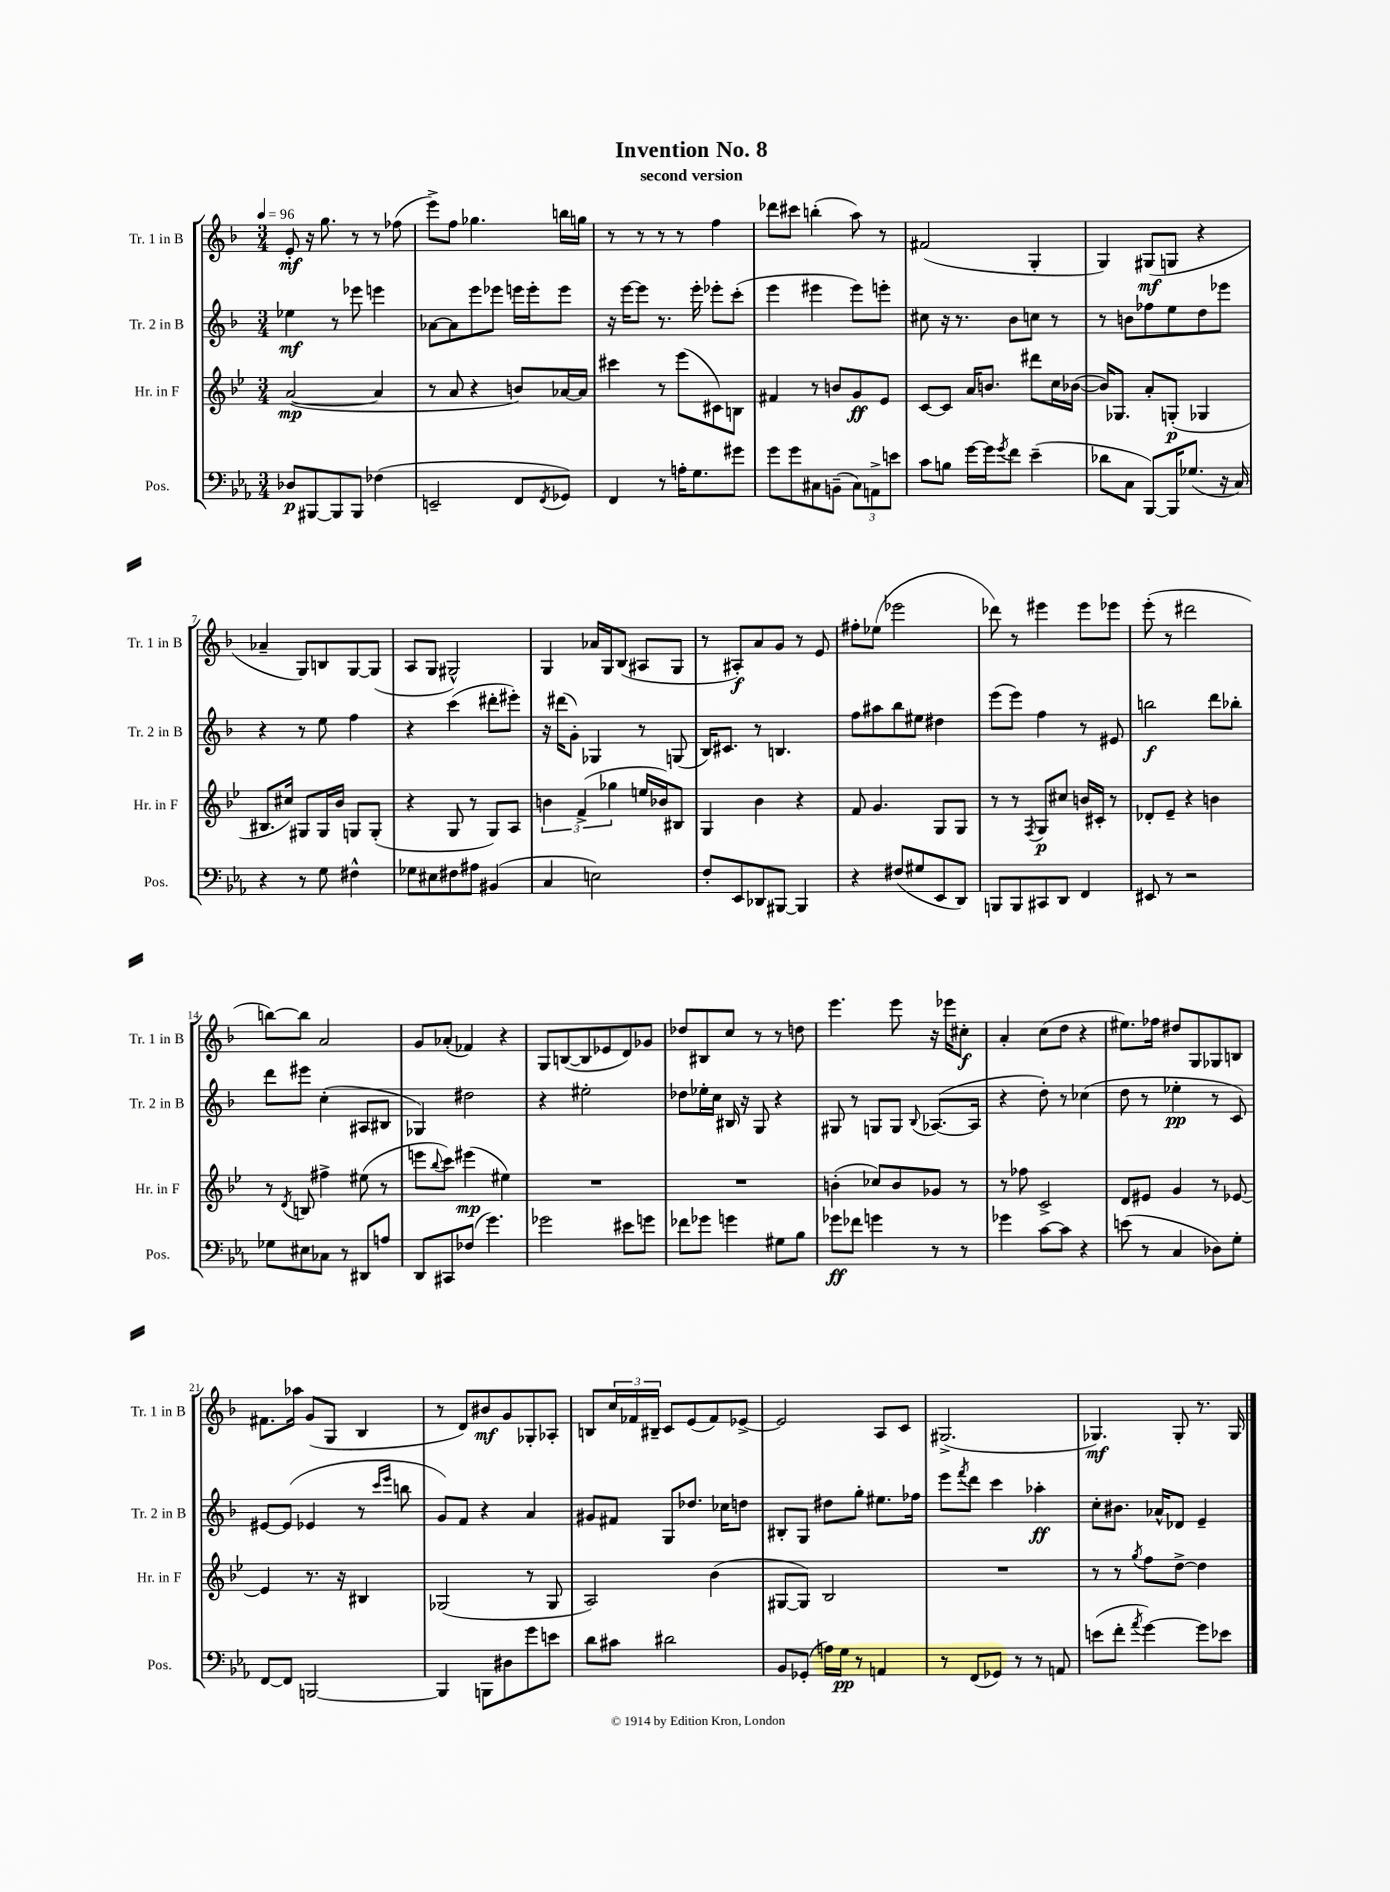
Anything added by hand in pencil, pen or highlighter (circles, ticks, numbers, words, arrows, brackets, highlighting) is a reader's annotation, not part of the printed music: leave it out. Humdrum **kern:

**kern	**kern	**kern	**kern
*staff4	*staff3	*staff2	*staff1
*clefF4	*clefG2	*clefG2	*clefG2
*k[b-e-a-]	*k[b-e-]	*k[b-]	*k[b-]
*M3/4	*M3/4	*M3/4	*M3/4
*MM96	*MM96	*MM96	*MM96
8D-/L	([2a/	4ee-\	8e'/
[8BBB#/	.	.	16r
.	.	.	8.gg\
8BBB#/]	.	8r	.
8BBB#/J	.	8eee-\	8r
(4F-\	4a/]	4eee\	8r
.	.	.	(8ff-\
=	=	=	=
2EE~/	8r	[8a-\L	8eee^\L)
.	8a/	8a-\]	8ff\J
.	4r	8eee\	4.gg-\
.	.	8eee-\J	.
8FF/L	8b/L)	16eee\LL	.
.	.	16eee'\J	.
8qFF/	.	.	.
8GG-/J)	[16a-/L	8eee\J	16bb\LL
.	16a-/]JJ	.	16gg\JJ
=	=	=	=
4FF/	4ccc#\	16r	8r
.	.	[16eee\LK	.
.	.	8eee\]J	8r
8r	8r	8.r	8r
16A'\LK	(8eee-\L	.	8r
8.G\	.	16eee'\	.
.	8c#\)	8eee-'\L	4ff\
8g#\J	8B\J	(8ccc'\J	.
=	=	=	=
8g\L	4f#/	4eee\	8ddd-\L
8g\	.	.	8ccc#\J
8C#\	8r	4eee#\	(4bb'\
(8BB~\J	8b/L	.	.
12C#\L)	8g/	8eee#\L)	8aa\)
12AA^\	.	.	.
.	8e-/J	8eee'\J	8r
12e\J	.	.	.
=	=	=	=
8c\L	[8c/L	8cc#\	(2f#/
8B\J	8c/]J	16r	.
.	.	8.r	.
[16g\LL	16a/LK	.	.
16g\]J	8.b/J	.	.
8qg/	.	.	.
8f\J	.	8b-\L	.
(4e-~\	8ddd#\L	8cc\J	4G'/
.	16cc\L	8r	.
.	([16b-\JJ	.	.
=	=	=	=
8d-\L	16b-/]LK)	8r	4G/)
.	8.G-/J	.	.
8C\J	.	8b\L	.
[8BBB-/L)	8a'/L	8ff-\	(8G#/L
16BBB-/]K	(8G'/J	8ee\	8G/J
(8.G-/J	.	.	.
.	4G-/	8dd\	4r
16r	.	8eee-\J	.
16C/)	.	.	.
=	=	=	=
4r	8.B#/L	4r	4a-~/
.	16cc#/Jk)	.	.
8r	8G#/L	8r	8G/L)
8G\	16G#/L	8ee\	8B/
.	16b-/JJ	.	.
4F#^^\	8G/L	4ff\	[8G/
.	(8G'/J	.	(8G/]J
=	=	=	=
8G-\L	4r	4r	8A/L
8E#\	.	.	8G/J
8F#\	8G/	(4ccc\	2G#^^/)
8A#\J	8r	.	.
(4BB#/	8G/L)	8ddd#'\L	.
.	8A/J	8eee#'\J)	.
=	=	=	=
4C/	6b\	16r	4G/
.	.	(16ddd#\LK	.
.	.	8g'\J)	.
.	(6f^/	.	.
2E\)	.	4G-/	16a-/LL
.	.	.	16G/J
.	6gg-\	.	.
.	.	.	(8B-/J
.	16ee/LL	8r	8A#/L
.	16b-/J)	.	.
.	8B#/J	(8G/	8G/J
=	=	=	=
8F'/L	4G/	16B-/LK)	8r
.	.	8.c#/J	.
8EE-/	.	.	8A#'/L)
8DD-/	4b-\	8r	8a/
[8BBB#/J	.	4.B/	8g/J
4BBB#/]	4r	.	8r
.	.	.	8e/
=	=	=	=
4r	8f/	8ff\L	8ff#'\L
.	4.g/	8aa#\	(8ee-\J
(8F#/L	.	8bb-\	2eee-\
8G#/	.	8ee#\J	.
8EE-/	8G/L	4dd#\	.
8DD/J)	8G/J	.	.
=	=	=	=
8BBB/L	8r	(8eee\L	8ddd-\)
8BBB/	8r	8eee\J)	8r
.	8qF/	.	.
8CC#/	8G/L	4ff\	4eee#\
8DD/J	8cc#/J	.	.
4FF/	16b/LL	8r	8eee#\L
.	16c#'/JJ	.	.
.	8r	8e#/	8eee-\J
=	=	=	=
8EE#/	8d-'/L	2bb\	(8eee'\
8r	8e-~/J	.	8r
2r	4r	.	2ddd#\
.	4b\	8ddd\L	.
.	.	8bb-'\J	.
=	=	=	=
8G-\L	8r	8ddd\L	[8bb\L)
.	8qd/	.	.
8E#\	8B/	8eee#\J	8bb\]J
8C-\J	4ff#^\	(4cc'\	2a/
8r	.	.	.
8DD#/L	(8ee#\	8A#/L	.
8A/J	8r	8B#/J	.
=	=	=	=
8DD/L	8eee\L	4G-/)	8g/L
.	8qqbb-/	.	.
8CC#/	8ccc\J)	.	(8a-'/J
(8F-/J	(4eee#\	2dd#\	4f-/)
4.g\)	.	.	.
.	4ee#\)	.	4r
=	=	=	=
2g-\	2.r	4r	8G/L
.	.	.	([8B/
.	.	2ee#'\	8B/]
.	.	.	8e-/
8e#\L	.	.	8d/)
8g\J	.	.	8g-/J
=	=	=	=
8f-\L	2.r	8dd-\L	8dd-/L
8g-\J	.	16ee-'\L	8B#/
.	.	16cc\JJ	.
4g\	.	16B#/	8cc/J
.	.	16r	.
.	.	8G/	8r
8G#\L	.	4r	8r
8B-\J	.	.	8dd\
=	=	=	=
8g-\L	(4b'\	8G#/	4.eee\
8f-\J	.	8r	.
4g\	8cc-/L)	8G/L	.
.	8b/	8G/J	8eee\
.	.	8qqB-/	.
8r	8g-/J	([8.A-/L	16r
.	.	.	16eee-\LK
8r	8r	.	8cc#'\J
.	.	16A-/]Jk	.
=	=	=	=
4g-\	8r	4r	4a'/
.	8ff-\	.	.
[8c\L	2c^/	8dd'\)	(8cc\L
8c\]J	.	8r	8dd\J
4r	.	(4cc-\	4r
=	=	=	=
(8e\	8d/L	8dd\	8.ee#\L)
8r	8e#/J	8r	.
.	.	.	16ff-\Jk
4C/	4g/	4ee-'\	8dd#/L
.	.	.	8G/
8D-\L)	8r	8r	8G-/
8G'\J	[8e-/	8c/)	8B/J
=	=	=	=
[8FF/L	4e-/]	[8e#/L	8.f#\L
8FF/]J	.	(8e#/]J	.
.	.	.	16aa-\Jk
[2BBB/	8.r	4e-/	(8g/L
.	.	.	8G/J
.	16r	.	.
.	4B#/	8r	4B-/
.	.	16qqccc/LL	.
.	.	16qqeee/JJ	.
.	.	8bb\	.
=	=	=	=
4BBB/]	(2G-/	8g/L)	8r
.	.	8f/J	8d/L)
8BBB\L	.	4r	8b#/
8D#\	.	.	8g/
8g\	8r	4a/	8G-'/
8e\J	8G-/	.	8A-'/J
=	=	=	=
8d\L	2A/)	8g#/L	8B/L
8c#\J	.	8f#/J	24cc/L
.	.	.	24f-/
.	.	.	24B#~/JJ
2d#\	.	8G/L	8c/L
.	.	8.dd-/J	(8e/
.	(4b-\	.	8f-/)
.	.	16cc-\LK	.
.	.	8dd\J	[8e-^/J
=	=	=	=
8BB-/L	[8G#/L	8B#'/L	2e-/]
(8GG-'/J	8G#/]J)	8G/J	.
16A\LL)	2B-/	8dd#\L	.
16G\JJ	.	.	.
8r	.	8gg'\J	.
4AA/	.	8.ee#\L	8A/L
.	.	.	8c/J
.	.	16ff-\Jk	.
=	=	=	=
8r	2.r	8eee\L	(2.G#^/
.	.	8qfff/	.
(8FF/L	.	8ddd\J	.
8GG-/J)	.	4ccc\	.
8r	.	.	.
8r	.	4aa-'\	.
8AA/	.	.	.
=	=	=	=
(8e\L	8r	8cc'\L	4.G-/)
8f'\J	8r	8.b#\J	.
8qa-/	8qgg/	.	.
[4g\)	8ff\L	.	.
.	.	16a-^^/LK	.
.	[8dd^\J	8d-/J	8G-'/
8g\]L	4dd\]	4e~/	8.r
8e-\J	.	.	.
.	.	.	16G-/
==	==	==	==
*-	*-	*-	*-
